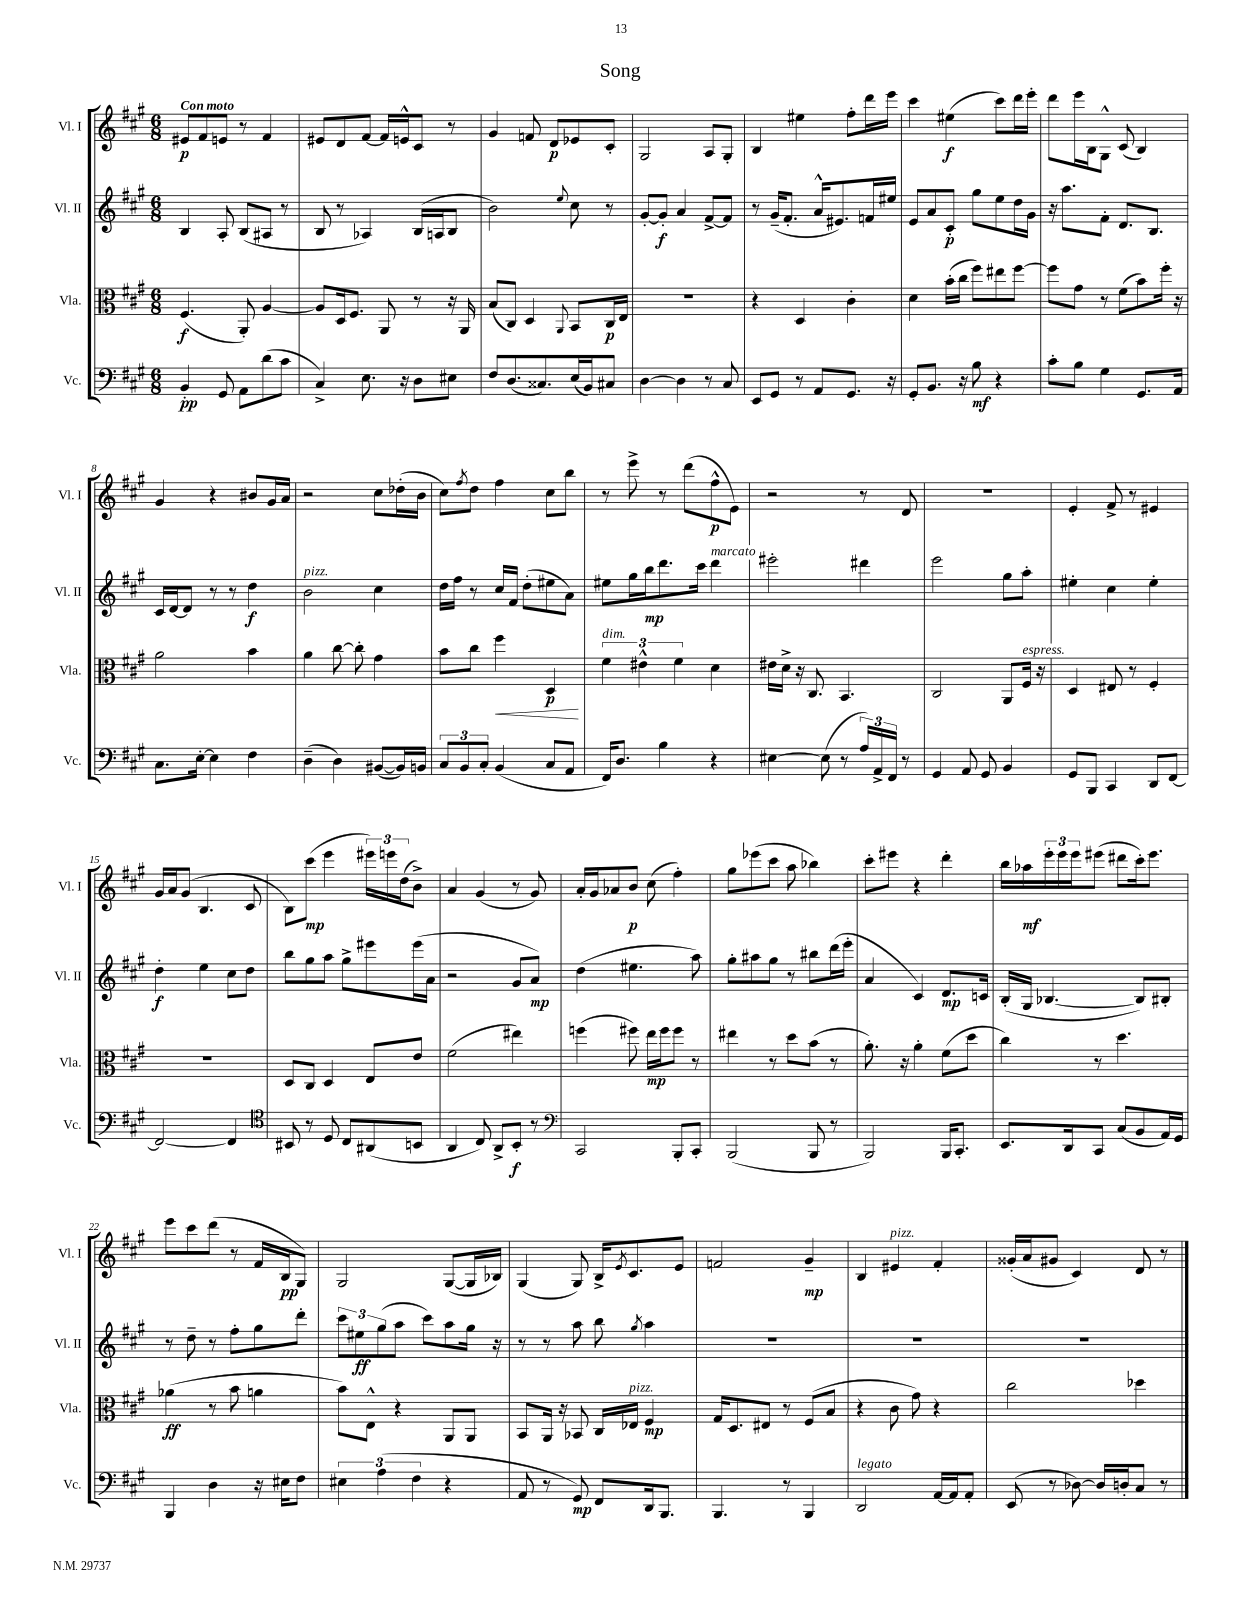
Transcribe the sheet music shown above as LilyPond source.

\header { title = "Song" }
<<
\new StaffGroup <<
\new Staff = "s0" \with { instrumentName = "Vl. I" shortInstrumentName = "Vl. I" } {
    \clef treble \key a \major \numericTimeSignature \time 6/8 \tempo "Con moto"
    eis'8\p fis'8 e'8 r8 fis'4 |
    eis'8 d'8 fis'8~ fis'16 e'16-^ cis'8 r8 |
    gis'4 f'8 d'8\p ees'8 cis'8-. |
    gis2 a8 gis8-. |
    b4 eis''4 fis''8-. d'''16 e'''16 |
    cis'''4 eis''4\f( cis'''8) d'''16 e'''16-. |
    d'''8 e'''16 b16 gis8-^ cis'8( b4) |
    gis'4 r4 bis'8 gis'16 a'16 |
    r2 cis''8 des''16-.( b'16 |
    cis''8) \acciaccatura { fis''8 } d''8 fis''4 cis''8 b''8 |
    r8 e'''8-> r8 d'''8( fis''8-^\p e'8) |
    r2 r8 d'8 |
    R2. |
    e'4-. fis'8-> r8 eis'4 |
    gis'16 a'16 gis'8( b4. cis'8 |
    b8) cis'''8\mp( e'''4 \tuplet 3/2 { eis'''16) e'''16 d''16( } b'8->) |
    a'4 gis'4( r8 gis'8) |
    a'16-. gis'16 aes'8 b'8\p cis''8( fis''4-.) |
    gis''8 ees'''8( cis'''8 a''8 bes''4) |
    cis'''8-. eis'''8 r4 d'''4-. |
    b''16 aes''16\mf \tuplet 3/2 { e'''16-. e'''16 e'''16 } eis'''8( dis'''8 cis'''16-.) eis'''8. |
    e'''8 cis'''8 d'''8( r8 fis'16 b16\pp gis8) |
    gis2 gis8~( gis16 bes16) |
    gis4( gis8) b16-> \acciaccatura { e'8 } cis'8. e'8 |
    f'2 gis'4--\mp |
    b4 eis'4^\markup { \italic "pizz." } fis'4-. |
    gisis'16-.( a'16 gis'8 cis'4) d'8 r8 \bar "|." |
}
\new Staff = "s1" \with { instrumentName = "Vl. II" shortInstrumentName = "Vl. II" } {
    \clef treble \key a \major \numericTimeSignature \time 6/8
    b4 a8-. b8( ais8 r8 |
    b8 r8 aes4) b16( a16 b8 |
    b'2) \appoggiatura { e''8 } cis''8 r8 |
    gis'8~-. gis'8-.\f a'4 fis'8~-> fis'8 |
    r8 gis'16--( fis'8.-. a'16-^ eis'8.) f'16 eis''16 |
    e'8 a'8 cis'8-.\p gis''8 e''8 d''16 gis'16 |
    r16 a''8. fis'8-. d'8. b8. |
    cis'16 d'16~ d'8 r8 r8 d''4\f |
    b'2^\markup { \italic "pizz." } cis''4 |
    d''16 fis''16 r8 cis''16 fis'16 d''8-.( eis''8 a'8) |
    eis''8 gis''16 b''16\mp d'''8. cis'''16 d'''4^\markup { \italic "marcato" } |
    eis'''2-. dis'''4 |
    e'''2 gis''8 a''8-. |
    eis''4-. cis''4 eis''4-. |
    d''4-.\f e''4 cis''8 d''8 |
    b''8 gis''8 a''8 gis''8-> eis'''8 eis'''16( a'16 |
    r2 gis'8 a'8\mp) |
    d''4( eis''4. a''8) |
    gis''8-. ais''8 gis''8 r8 bis''8 d'''16( e'''16-. |
    a'4 cis'4) d'8.\mp c'16 |
    b16-.( gis16 bes4.~ bes8) bis8-. |
    r8 d''8-- r8 fis''8-. gis''8 d'''8-. |
    \tuplet 3/2 { cis'''8 eis''8\ff gis''8( } a''8 cis'''8) a''8 gis''16 r16 |
    r8 r8 a''8 b''8 \acciaccatura { gis''8 } a''4 |
    R2. |
    R2. |
    R2. \bar "|." |
}
\new Staff = "s2" \with { instrumentName = "Vla." shortInstrumentName = "Vla." } {
    \clef alto \key a \major \numericTimeSignature \time 6/8
    fis4.\f( a,8-.) a4~ |
    a8 d16 fis8. a,8 r8 r16 a,16 |
    b8( cis8) d4 \appoggiatura { a,8 } b,8 cis16\p e16 |
    R2. |
    r4 d4 cis'4-. |
    d'4 b'16-.( cis''16 fis''8) eis''8 fis''8~ |
    fis''8 gis'8 r8 fis'8( b'8) fis''16-. r16 |
    a'2 b'4 |
    a'4 cis''8~ cis''8-. gis'4 |
    b'8 cis''8 fis''4\< d4\p\! |
    \tuplet 3/2 { fis'4^\markup { \italic "dim." } eis'4-^ fis'4 } d'4 |
    eis'16 d'16-> r16 cis8. b,4. |
    cis2 a,8 fis16^\markup { \italic "espress." } r16 |
    d4 eis8 r8 fis4-. |
    R2. |
    d8 cis8 d4 e8 e'8 |
    fis'2( eis''4) |
    f''4( fis''8) e''16\mp fis''16 fis''8 r8 |
    eis''4 r8 d''8 b'8( r8 |
    a'8.-.) r16 a'4-. fis'8( d''8 |
    cis''4) r8 d''4. |
    aes'4\ff( r8 b'8 a'4 |
    b'8) e8-^ r4 a,8 a,8 |
    b,8 a,16 r16 bes,8 cis16 ees16^\markup { \italic "pizz." } fis4\mp |
    gis16 d8. eis8 r8 fis8( b8 |
    r4 cis'8 gis'8) r4 |
    cis''2 des''4 \bar "|." |
}
\new Staff = "s3" \with { instrumentName = "Vc." shortInstrumentName = "Vc." } {
    \clef bass \key a \major \numericTimeSignature \time 6/8
    b,4-.\pp gis,8 a,8 d'8( cis'8 |
    cis4->) e8. r16 d8 eis8 |
    fis8 d8.( cisis8.) e16( b,16) cis8 |
    d4~ d4 r8 cis8 |
    e,8 gis,8 r8 a,8 gis,8. r16 |
    gis,8-. b,8. r16 b8\mf r4 |
    cis'8-. b8 gis4 gis,8. a,16 |
    cis8. e16~-. e4 fis4 |
    d4--( d4) bis,8~( bis,16) b,16 |
    \tuplet 3/2 { cis8 b,8 cis8-. } b,4( cis8 a,8 |
    fis,16) d8. b4 r4 |
    eis4~ eis8( r8 \tuplet 3/2 { a16) a,16-> fis,16 } r8 |
    gis,4 a,8 gis,8 b,4 |
    gis,8 b,,8 cis,4 d,8 fis,8~ |
    fis,2~ fis,4 |
    \clef tenor bis,8 r8 d8 cis8 ais,8( b,8 |
    a,4 cis8) a,8-> b,8-.\f r8 |
    \clef bass cis,2 b,,8-. cis,8-. |
    b,,2( b,,8 r8 |
    b,,2) b,,16 cis,8.-. |
    e,8. d,16 cis,8 cis8( b,8 a,16) gis,16 |
    b,,4 d4 r16 eis16 fis8 |
    \tuplet 3/2 { eis4 a4( fis4 } r4 |
    a,8 r8 gis,8\mp) fis,8 d,16 b,,8. |
    b,,4. r8 b,,4 |
    d,2^\markup { \italic "legato" } a,16~ a,16 a,8-. |
    e,8( r8 des8~) des16 d16-. cis8 r8 \bar "|." |
}
>>
>>
